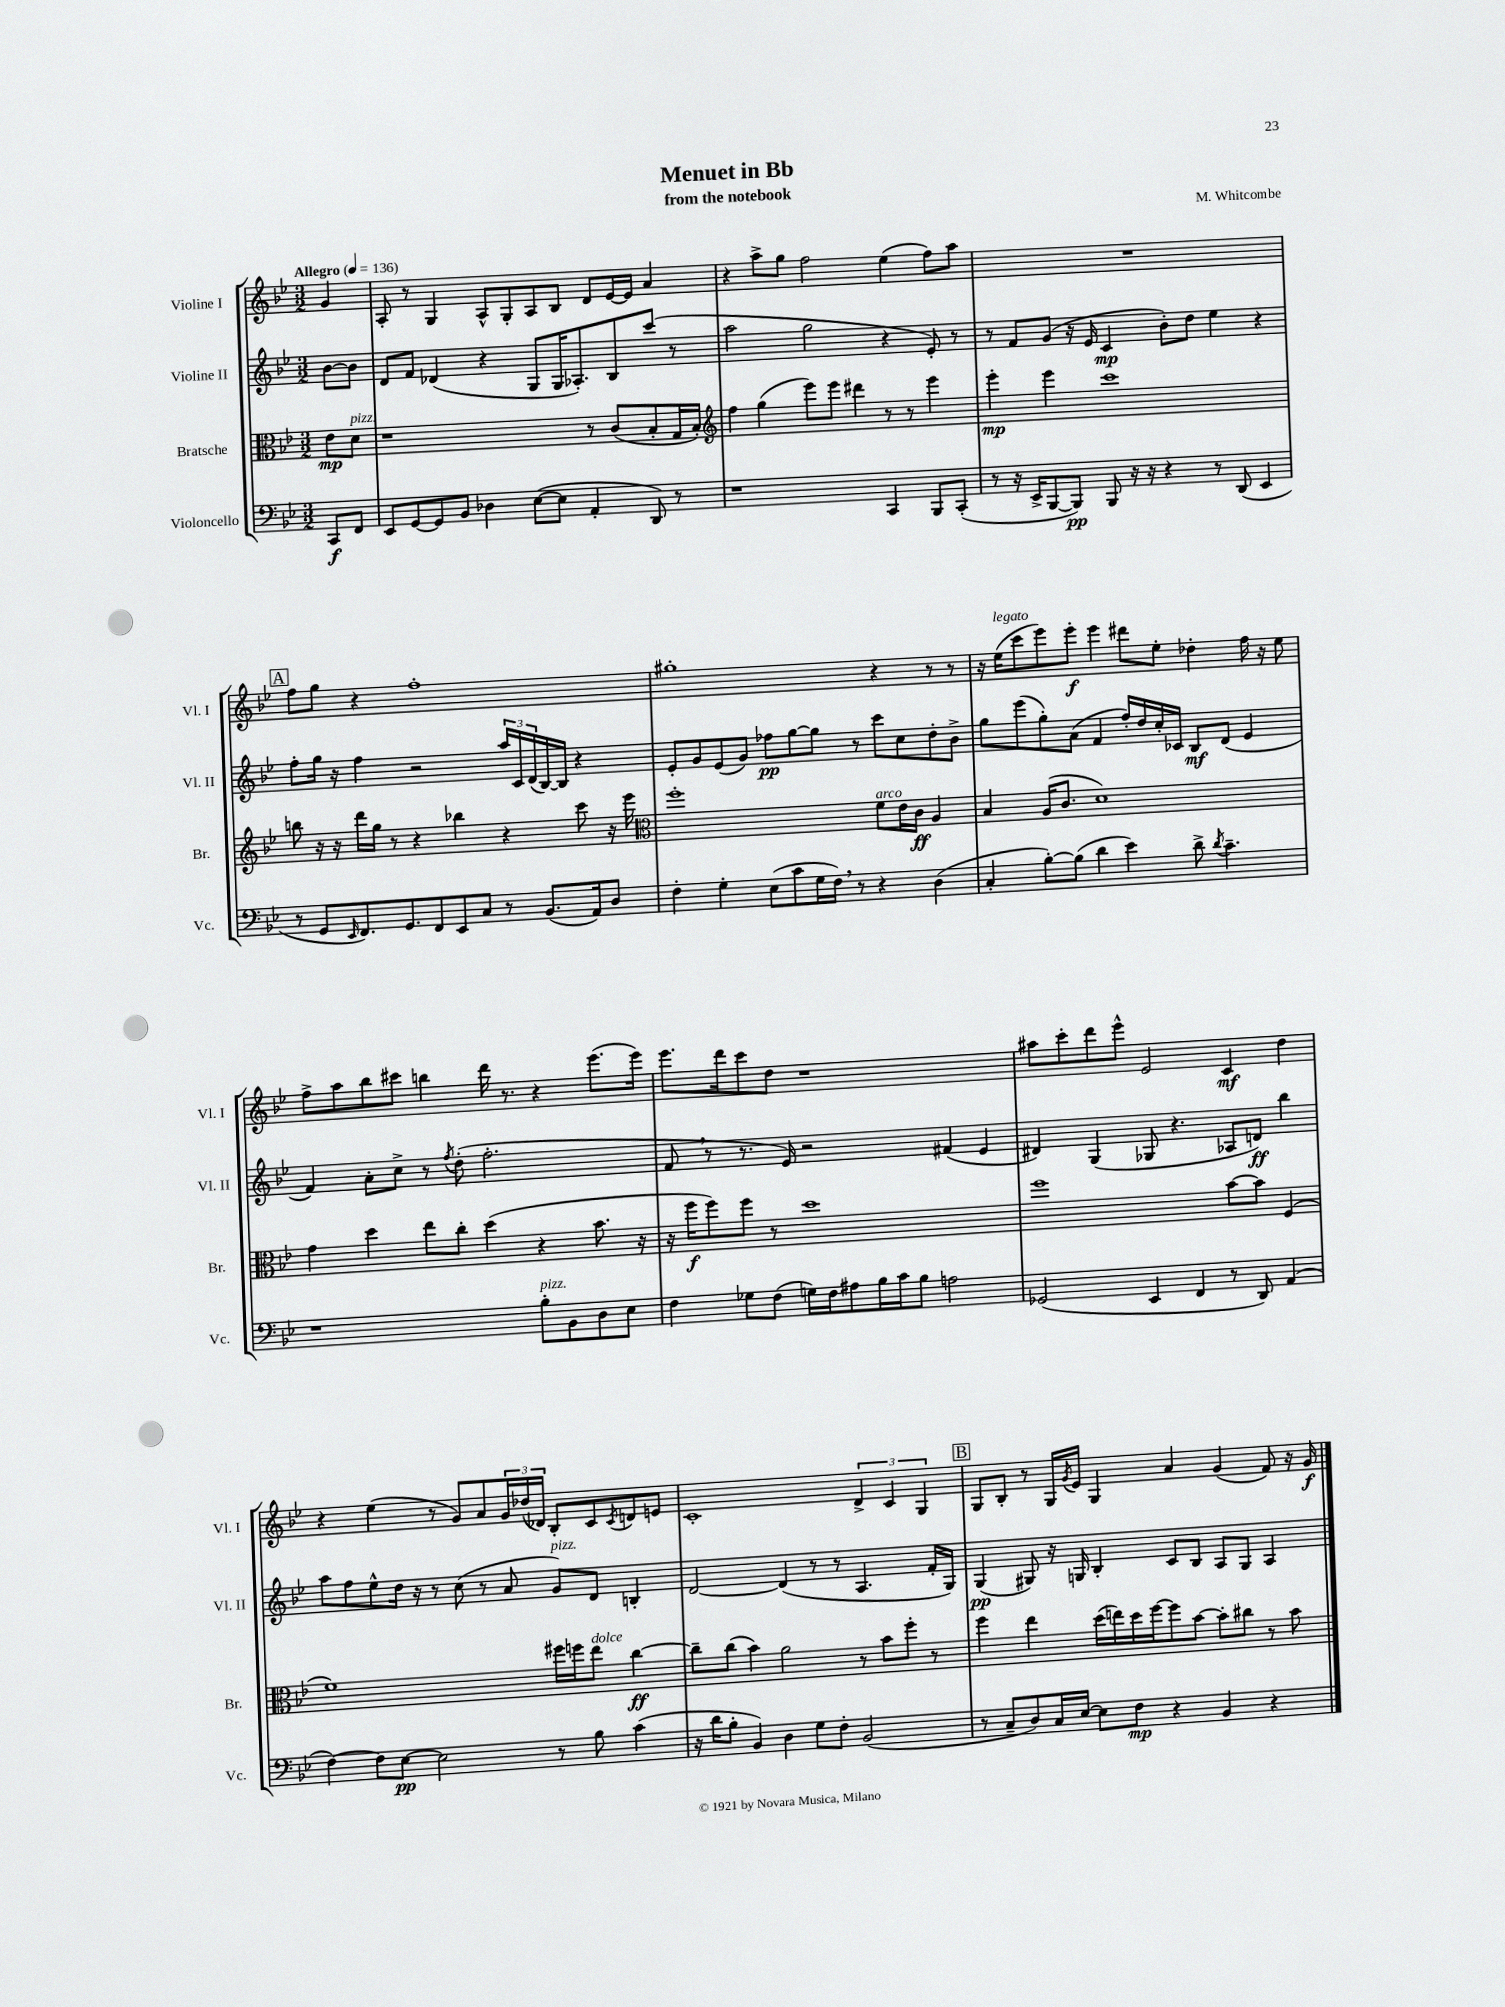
\header { title = "Menuet in Bb" composer = "M. Whitcombe" subtitle = "from the notebook" }
<<
\new StaffGroup <<
\new Staff = "s0" \with { instrumentName = "Violine I" shortInstrumentName = "Vl. I" } {
    \clef treble \key bes \major \numericTimeSignature \time 3/2 \partial 4 \tempo "Allegro" 4 = 136
    g'4 |
    a8-. r8 g4 a8-^ g8-. a8 bes8 d'8 ees'16~ ees'16 a'4 |
    r4 a''8-> g''8 f''2 ees''4( f''8) a''8 |
    R1. |
    \mark \markup { \box "A" } f''8 g''8 r4 f''1-. |
    gis''1-. r4 r8 r8 |
    r16 ees''16^\markup { \italic "legato" }( c'''8 ees'''8) ees'''8-.\f ees'''4 dis'''8 ees''8-. des''4-. f''16 r16 ees''8 |
    f''8-> a''8 bes''8 cis'''8 b''4 d'''16 r8. r4 ees'''8.( ees'''16) |
    ees'''8. d'''16 c'''8 d''8 r1 |
    ais''8 c'''8-. d'''8 ees'''8-^ ees'2 c'4\mf d''4 |
    r4 ees''4( r8 g'8) a'8 \tuplet 3/2 { g'16 des''16( des'16) } bes8-. c'8 \acciaccatura { c'8 } d'8 e'8 |
    c'1-. \tuplet 3/2 { d'4-> c'4 g4 } |
    \mark \markup { \box "B" } g8 bes8-. r8 g16 \acciaccatura { g'8 } ees'16 g4 a'4 g'4( f'8) r16 g'16\f \bar "|." |
}
\new Staff = "s1" \with { instrumentName = "Violine II" shortInstrumentName = "Vl. II" } {
    \clef treble \key bes \major \numericTimeSignature \time 3/2 \partial 4
    bes'8~ bes'8 |
    d'8 f'8 des'4( r4 g8 g16 aes8.-.) bes8 c'''8( r8 |
    a''2 g''2 r4 ees'8-.) r8 |
    r8 f'8 g'8( r16 ees'16 c'4\mp bes'8-.) d''8 ees''4 r4 |
    \mark \markup { \box "A" } f''8-. g''16 r16 f''4 r2 \tuplet 3/2 { a''16 c'16 d'16( } bes16~) bes16 r4 |
    ees'8-. g'8 ees'8( g'8) fes''8\pp g''8~ g''8 r8 c'''8 c''8 d''8-. bes'8-> |
    g''8 ees'''8( g''8-.) a'8( f'4 f''16-.) d''16 c''16-. ces'16 bes8\mf d'8( ees'4 |
    f'4) a'8-. c''8-> r8 \acciaccatura { f''8 } d''8-.( f''2.-. |
    f'8 \breathe r8 r8. ees'16) r2 fis'4( ees'4 |
    dis'4) g4( ges8 r4. aes8 d'8\ff) bes''4 |
    a''8 f''8 ees''8-^ d''16 r16 r8 c''8( r8 a'8 g'8^\markup { \italic "pizz." }) d'8 b4-. |
    d'2~ d'4( r8 r8 a4. f'16-. g16) |
    \mark \markup { \box "B" } g4\pp( gis8) r16 g16 bes4-. c'8 bes8 a8 g8 a4 \bar "|." |
}
\new Staff = "s2" \with { instrumentName = "Bratsche" shortInstrumentName = "Br." } {
    \clef alto \key bes \major \numericTimeSignature \time 3/2 \partial 4
    ees'8\mp d'8^\markup { \italic "pizz." } |
    r1 r8 c'8( bes8-. g16 bes16-.) |
    \clef treble f''4 g''4( ees'''8) ees'''8 dis'''4 r8 r8 ees'''4 |
    ees'''4-.\mp ees'''4 c'''1 |
    \mark \markup { \box "A" } b''8 r16 r16 d'''16 g''16 r8 r4 bes''4 r4 c'''8 r16 ees'''16 |
    \clef alto f''1-. f'8^\markup { \italic "arco" } ees'16 c'16\ff a4 |
    bes4 a16( c'8. d'1) |
    g'4 d''4 ees''8 c''8-. d''4( r4 bes'8. r16 |
    r16 f''16\f f''8) f''8 r8 d''1 |
    f''1 bes'8~ bes'8 f4( |
    f'1) fis''16 f''16 ees''8^\markup { \italic "dolce" } c''4~\ff |
    c''8-- c''8( bes'4) a'2 r8 bes'8 f''8-. r8 |
    \mark \markup { \box "B" } f''4 ees''4 d''16( e''16) d''16 f''16~ f''8 bes'8~ bes'8-. cis''8 r8 bes'8 \bar "|." |
}
\new Staff = "s3" \with { instrumentName = "Violoncello" shortInstrumentName = "Vc." } {
    \clef bass \key bes \major \numericTimeSignature \time 3/2 \partial 4
    c,8\f f,8 |
    ees,8 g,8~ g,8 bes,8 des4 ees8~( ees8 a,4-. d,8) r8 |
    r1 c,4 bes,,8 c,8-.( |
    r8 r16 ees,16-> bes,,8~ bes,,8\pp) bes,,8 r16 r16 r4 r8 d,8( ees,4 |
    \mark \markup { \box "A" } r8 g,8 \grace { ees,16 } f,8.) g,8. f,8 ees,8 c8 r8 bes,8.( a,16) d8 |
    f4-. g4-. ees8( c'8 g16 f16) \breathe r8 r4 d4( |
    c4-. bes8~-.) bes8( d'4 ees'4) d'8-> \acciaccatura { d'8 } c'4.-- |
    r1 bes8-.^\markup { \italic "pizz." } bes,8 d8 ees8 |
    f4 ges8 f8( g16) f16 ais8 bes16 c'16 bes8 a2 |
    ges,2( ees,4 f,4 r8 d,8) a,4( |
    f4~) f8 ees8~\pp ees2 r8 bes8 c'4( |
    r16 d'16 bes8-. bes,4) d4 g8 f8-. bes,2( |
    \mark \markup { \box "B" } r8 c8-- d8) c16 ees16~ ees8 f8\mp r4 bes,4 r4 \bar "|." |
}
>>
>>
\layout { \context { \Score \remove "Bar_number_engraver" } }
